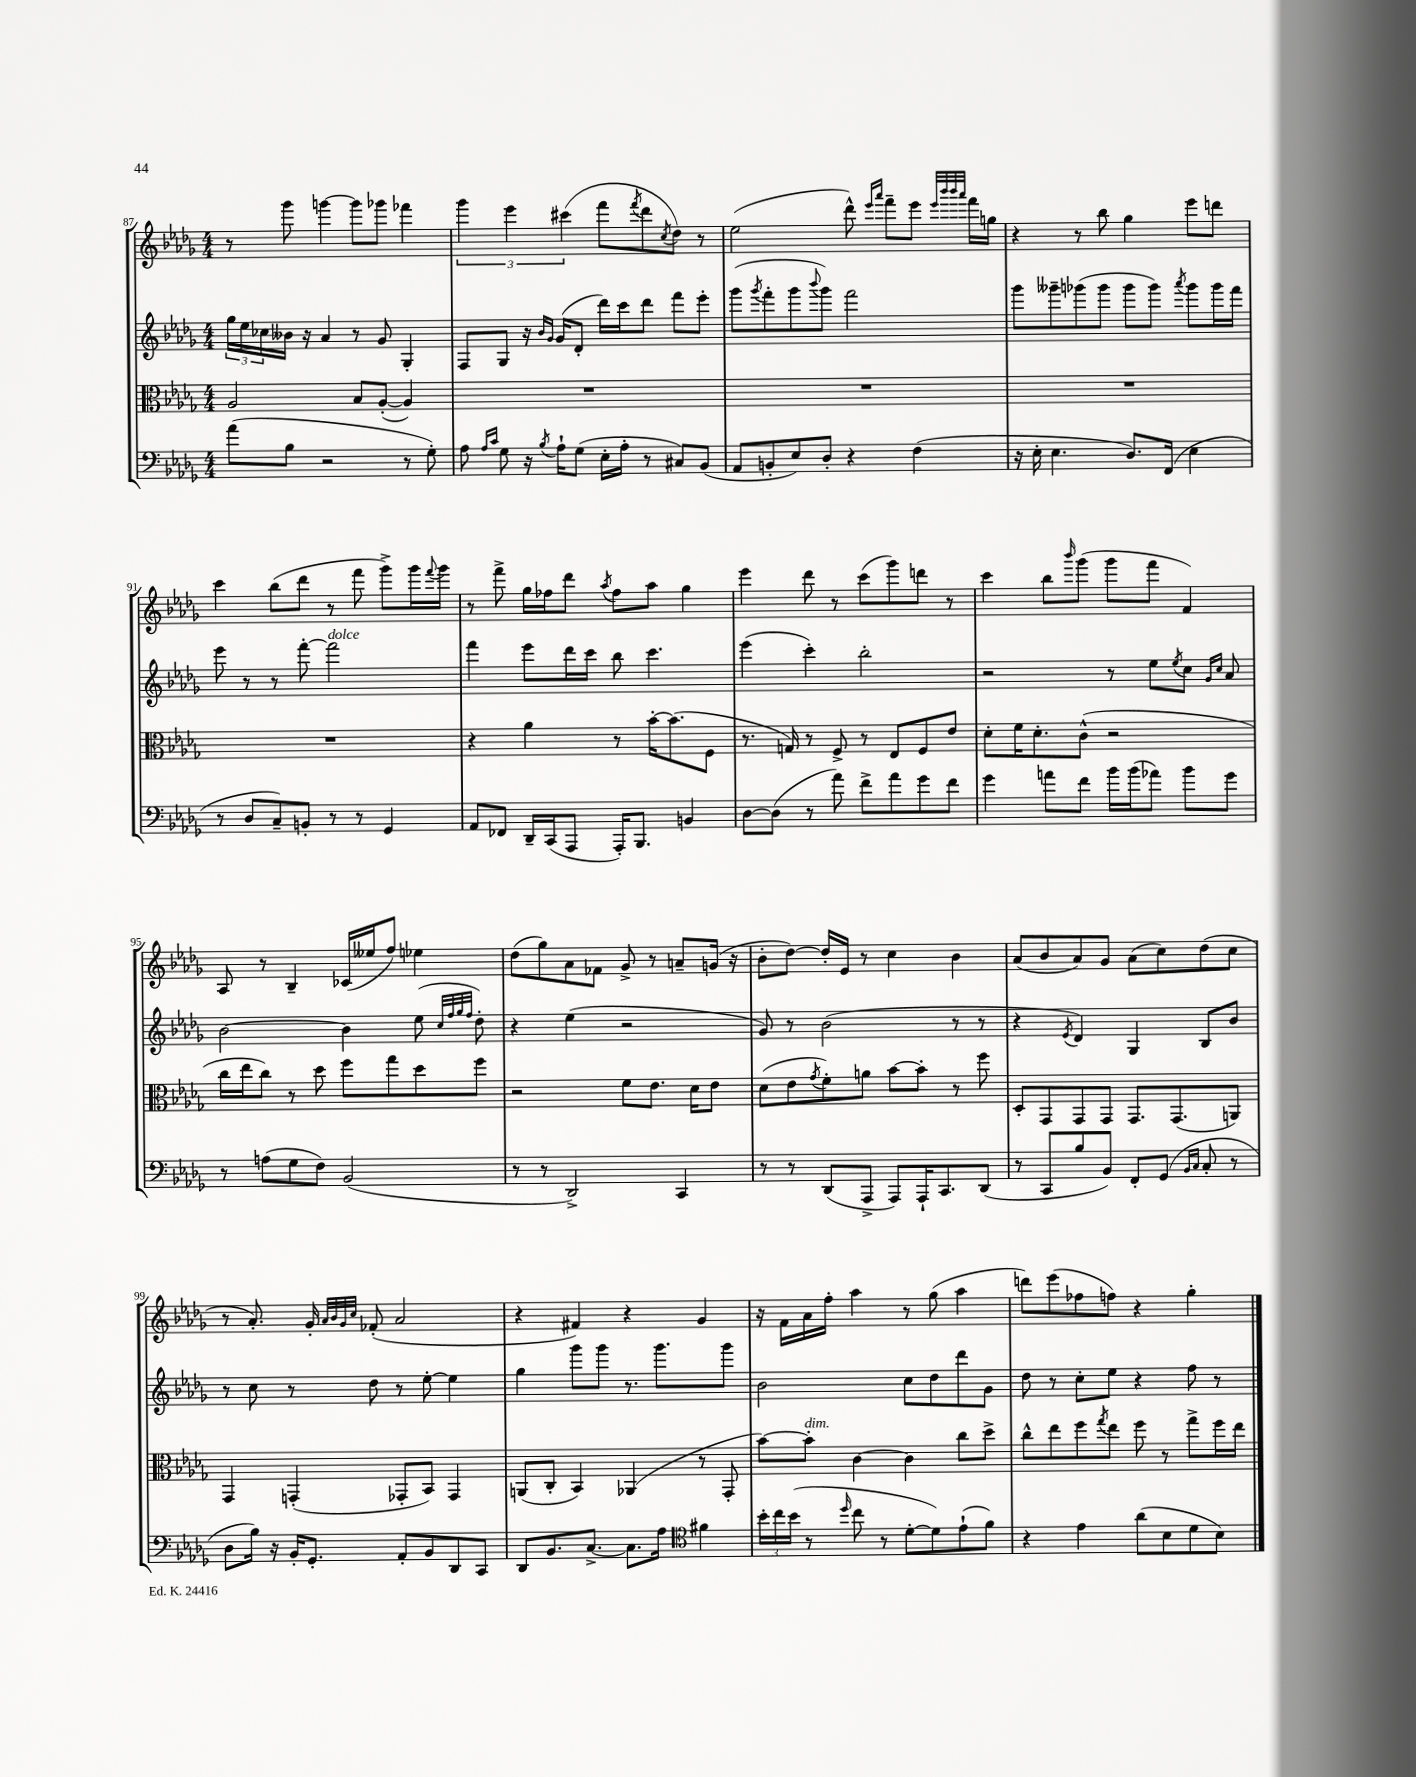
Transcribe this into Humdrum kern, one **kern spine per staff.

**kern	**kern	**kern	**kern
*part4	*part3	*part2	*part1
*staff4	*staff3	*staff2	*staff1
*clefF4	*clefC3	*clefG2	*clefG2
*k[b-e-a-d-g-]	*k[b-e-a-d-g-]	*k[b-e-a-d-g-]	*k[b-e-a-d-g-]
*M4/4	*M4/4	*M4/4	*M4/4
=87	=87	=87	=87
(8a-\L	2A-/	24gg-\LL	8r
.	.	24ee-\	.
.	.	24cc-X\	.
8B-\J	.	16b--X\JJ	8ggg-\
.	.	16r	.
2r	.	4a-/	[4gggn\
.	8B-/L	8r	8ggg\L]
.	([8A-'/J	8g-/	8ggg-X\J
8r	4A-/])	4G-'/	4fff-X\
8G-'\)	.	.	.
=88	=88	=88	=88
8A-\	1r	8F/L	6ggg-\
16qqA-/LL	.	.	.
16qqc/JJ	.	.	.
8G-\	.	8G-/J	.
.	.	.	6eee-\
16r	.	16r	.
.	.	16qqb-/LL	.
8qB-/	.	16qqg-/JJ	.
16A-`\KL	.	(16g-/KL	.
.	.	.	(6ccc#X\
(8G-\J	.	8d-'/J	.
16E-'\LL	.	16ddd-\LL)	8fff\L
16A-'\JJ	.	16ccc\J	.
.	.	.	8qfff/
8r	.	8ddd-\J	8ddd-\
.	.	.	8qcc/
8C#X/L)	.	8fff\L	8dd-\J)
(8BB-/J	.	8eee-'\J	8r
=89	=89	=89	=89
8AA-/L	1r	(8ggg-\L	(2ee-\
.	.	8qggg-/	.
8BBn'/	.	8fff'\	.
8E-/)	.	8ggg-\	.
.	.	8qqbbb-/	.
8D-'/J	.	8ggg-\J)	.
4r	.	2fff\	8ddd-^^\)
.	.	.	16qqeee-/LL
.	.	.	16qqaaa-/JJ
.	.	.	8fff~\L
(4F\	.	.	8eee-\J
.	.	.	32qqeee-/LLL
.	.	.	32qqbbb-/
.	.	.	32qqbbb-/
.	.	.	32qqaaa-/JJJ
.	.	.	16fff\LL
.	.	.	16ggn\JJ
=90	=90	=90	=90
16r	1r	8ggg-\L	4r
16E-'\	.	.	.
4.E-\	.	8ggg--X~\	.
.	.	(8ggg-X\	8r
.	.	8ggg-\J	8bb-\
8.D-/L)	.	8ggg-\L	4gg-\
.	.	8ggg-\J)	.
(16FF/Jk	.	.	.
.	.	8qaaa-/	.
4E-\	.	8ggg-\L	8eee-\L
.	.	16ggg-\L	8dddn\J
.	.	16fff\JJ	.
!!LO:LB:g=z
=91	=91	=91	=91
8r	1r	8eee-\	4ccc\
8D-/L	.	8r	.
8C~/)	.	8r	(8bb-\L
8BBn'/J	.	[8fff'\	8ddd-\J
!	!	!LO:TX:a:i:t=dolce	!
8r	.	2fff\]	8r
8r	.	.	8fff\
4GG-/	.	.	8ggg-^\L)
.	.	.	16ggg-\L
.	.	.	8qqfff/
.	.	.	16ggg-\JJ
=92	=92	=92	=92
8AA-/L	4r	4fff\	8r
8FF-X/J	.	.	8fff^\
16DD-~/LL	4a-\	8eee-\L	16gg-\LL
(16CC/J	.	.	16ff-X\J
8AAA-/J	.	16ddd-\L	8ddd-\J
.	.	16ccc\JJ	.
.	.	.	8qaa-/
16AAA-'/KL)	8r	8bb-\	8ff-\L
8.BBB-/J	.	.	.
.	[16b-'\KL	4.ccc\	8aa-\J
.	(8.b-\]	.	.
4BBn/	.	.	4gg-\
.	8F\J	.	.
=93	=93	=93	=93
[8D-\L	8.r	(4eee-\	4eee-\
(8D-\J]	.	.	.
.	16Gn/)	.	.
8r	8r	4ccc'\)	8ddd-\
8a-\)	8F^/	.	8r
8f^\L	8r	2bb-'\	(8ccc\L
8a-\	8E-/L	.	8ggg-\)
8g-\	8F/	.	8dddn\J
8f\J	8e-/J	.	8r
=94	=94	=94	=94
4g-\	8d-'\L	2r	4ccc\
.	16f\K	.	.
.	8.d-'\	.	.
8an\L	.	.	8bb-\L
.	.	.	16qqbbb-/
8f\J	(8c^^\J	.	(8ggg-\J
16b-\LL	2r	8r	8ggg-\L
(16b-\J	.	.	.
8a-X\J)	.	8ee-\L	8fff\J
.	.	8qee-/	.
8b-\L	.	8cc\J	4f/)
.	.	16qqg-/LL	.
.	.	16qqcc/JJ	.
8g-\J	.	8a-/	.
!!LO:LB:g=z
=95	=95	=95	=95
8r	16cc\LL	[2b-\	8A-/
.	16ee-\J	.	.
(8An\L	8cc\J)	.	8r
8G-\	8r	.	4B-~/
8F\J)	8dd-\	.	.
(2BB-/	8ff\L	4b-\]	(16c-X/LL
.	.	.	16ee--X/J
.	8gg-\	.	8ff/J)
.	8dd-\	(8ee-\	4ee-X\
.	.	32qqcc/LLL	.
.	.	32qqff/	.
.	.	32qqgg-/	.
.	.	32qqff/JJJ	.
.	8ff\J	8dd-'\)	.
=96	=96	=96	=96
8r	2r	4r	(8dd-\L
8r	.	.	8gg-\)
2DD-^/)	.	(4ee-\	8a-\
.	.	.	8f-X\J
.	8f\L	2r	8g-^/
.	8.e-\J	.	8r
4CC/	.	.	8an~/L
.	16d-\KL	.	.
.	8e-\J	.	(16gn/Jk
.	.	.	16r
=97	=97	=97	=97
8r	(8d-\L	8g-/)	8b-'\L
8r	8e-\	8r	[8dd-\J)
.	8qg-/	.	.
(8DD-/L	8f'\)	(2b-\	16dd-'/LL]
.	.	.	16e-/JJ
8AAA-^/J	8an\J	.	8r
8AAA-/L)	[8b-\L	.	4cc\
16AAA-`/K	8b-'\J]	.	.
8.CC/	.	.	.
.	8r	8r	4b-\
(8DD-/J	8ff\	8r	.
=98	=98	=98	=98
8r	8D-'/L	4r	(8a-/L
8CC/L	8GG-/	.	8b-/
.	.	8qe-/	.
8B-/	8GG-/	4d-/)	8a-/)
8BB-/J)	8GG-/J	.	8g-/J
8FF'/L	8.GG-/L	4G-/	(8a-\L
(8GG-/J	.	.	8cc\)
.	(8.GG-/	.	.
16qqBB-/LL	.	.	.
16qqC/JJ	.	.	.
8C'/	.	8B-/L	(8dd-\
8r	8AAn/J)	8b-/J	8cc\J
!!LO:LB:g=z
=99	=99	=99	=99
8D-\L	4GG-/	8r	8r
16B-\Jk)	.	8cc\	8.a-'/)
16r	.	.	.
16BB-'/KL	(4GGn'/	8r	.
8.GG-'/J	.	.	16g-'/
.	.	.	32qqa-/LLL
.	.	.	32qqb-/
.	.	.	32qqg-/
.	.	.	32qqcc/JJJ
.	.	8dd-\	(8f-X'/
8AA-'/L	8GG-X'/L	8r	2a-/
8BB-/	8BB-/J)	[8ee-'\	.
8DD-/	4GG-/	4ee-\]	.
8CC/J	.	.	.
=100	=100	=100	=100
8DD-/L	(8AAn/L	4gg-\	4r
8.BB-/	8C'/J	.	.
.	4BB-/)	8ggg-\L	4f#X/)
[8.C^/J	.	.	.
.	.	8ggg-\J	.
8.C\L]	(4AA-X/	8.r	4r
16A-\Jk	.	8.ggg-\L	.
*clefC4	*	*	*
4f#X\	8r	.	4g-/
.	8GG-'/	8ggg-\J	.
=101	=101	=101	=101
24b-'\LL	[8b-\L)	2b-\	16r
24cc\	.	.	.
.	.	.	16f\LL
(24b-\JJ	.	.	.
!	!LO:TX:a:i:t=dim.	!	!
8r	8b-'\J]	.	16a-\
.	.	.	16ff'\JJ
16qqdd-/	.	.	.
8cc\	[4c\	.	4aa-\
8r	.	.	.
[8d-'\L	4c\]	8cc\L	8r
8d-\])	.	8dd-\	(8gg-\
(8e-`\	8cc\L	8ddd-\	4aa-\
8f\J)	8dd-^\J	8g-\J	.
=102	=102	=102	=102
4r	8cc^^\L	8dd-\	8dddn\L)
.	8ee-\	8r	(8eee-\
4e-\	8ff\	8cc'\L	8ff-X\
.	8qgg-/	.	.
.	8ee-\J	8ee-\J	8ffn\J)
(8a-\L	8ff\	4r	4r
8B-\	8r	.	.
8d-\	8gg-^\L	8ff\	4gg-'\
8B-\J)	16ff\L	8r	.
.	16ee-\JJ	.	.
==	==	==	==
*-	*-	*-	*-
